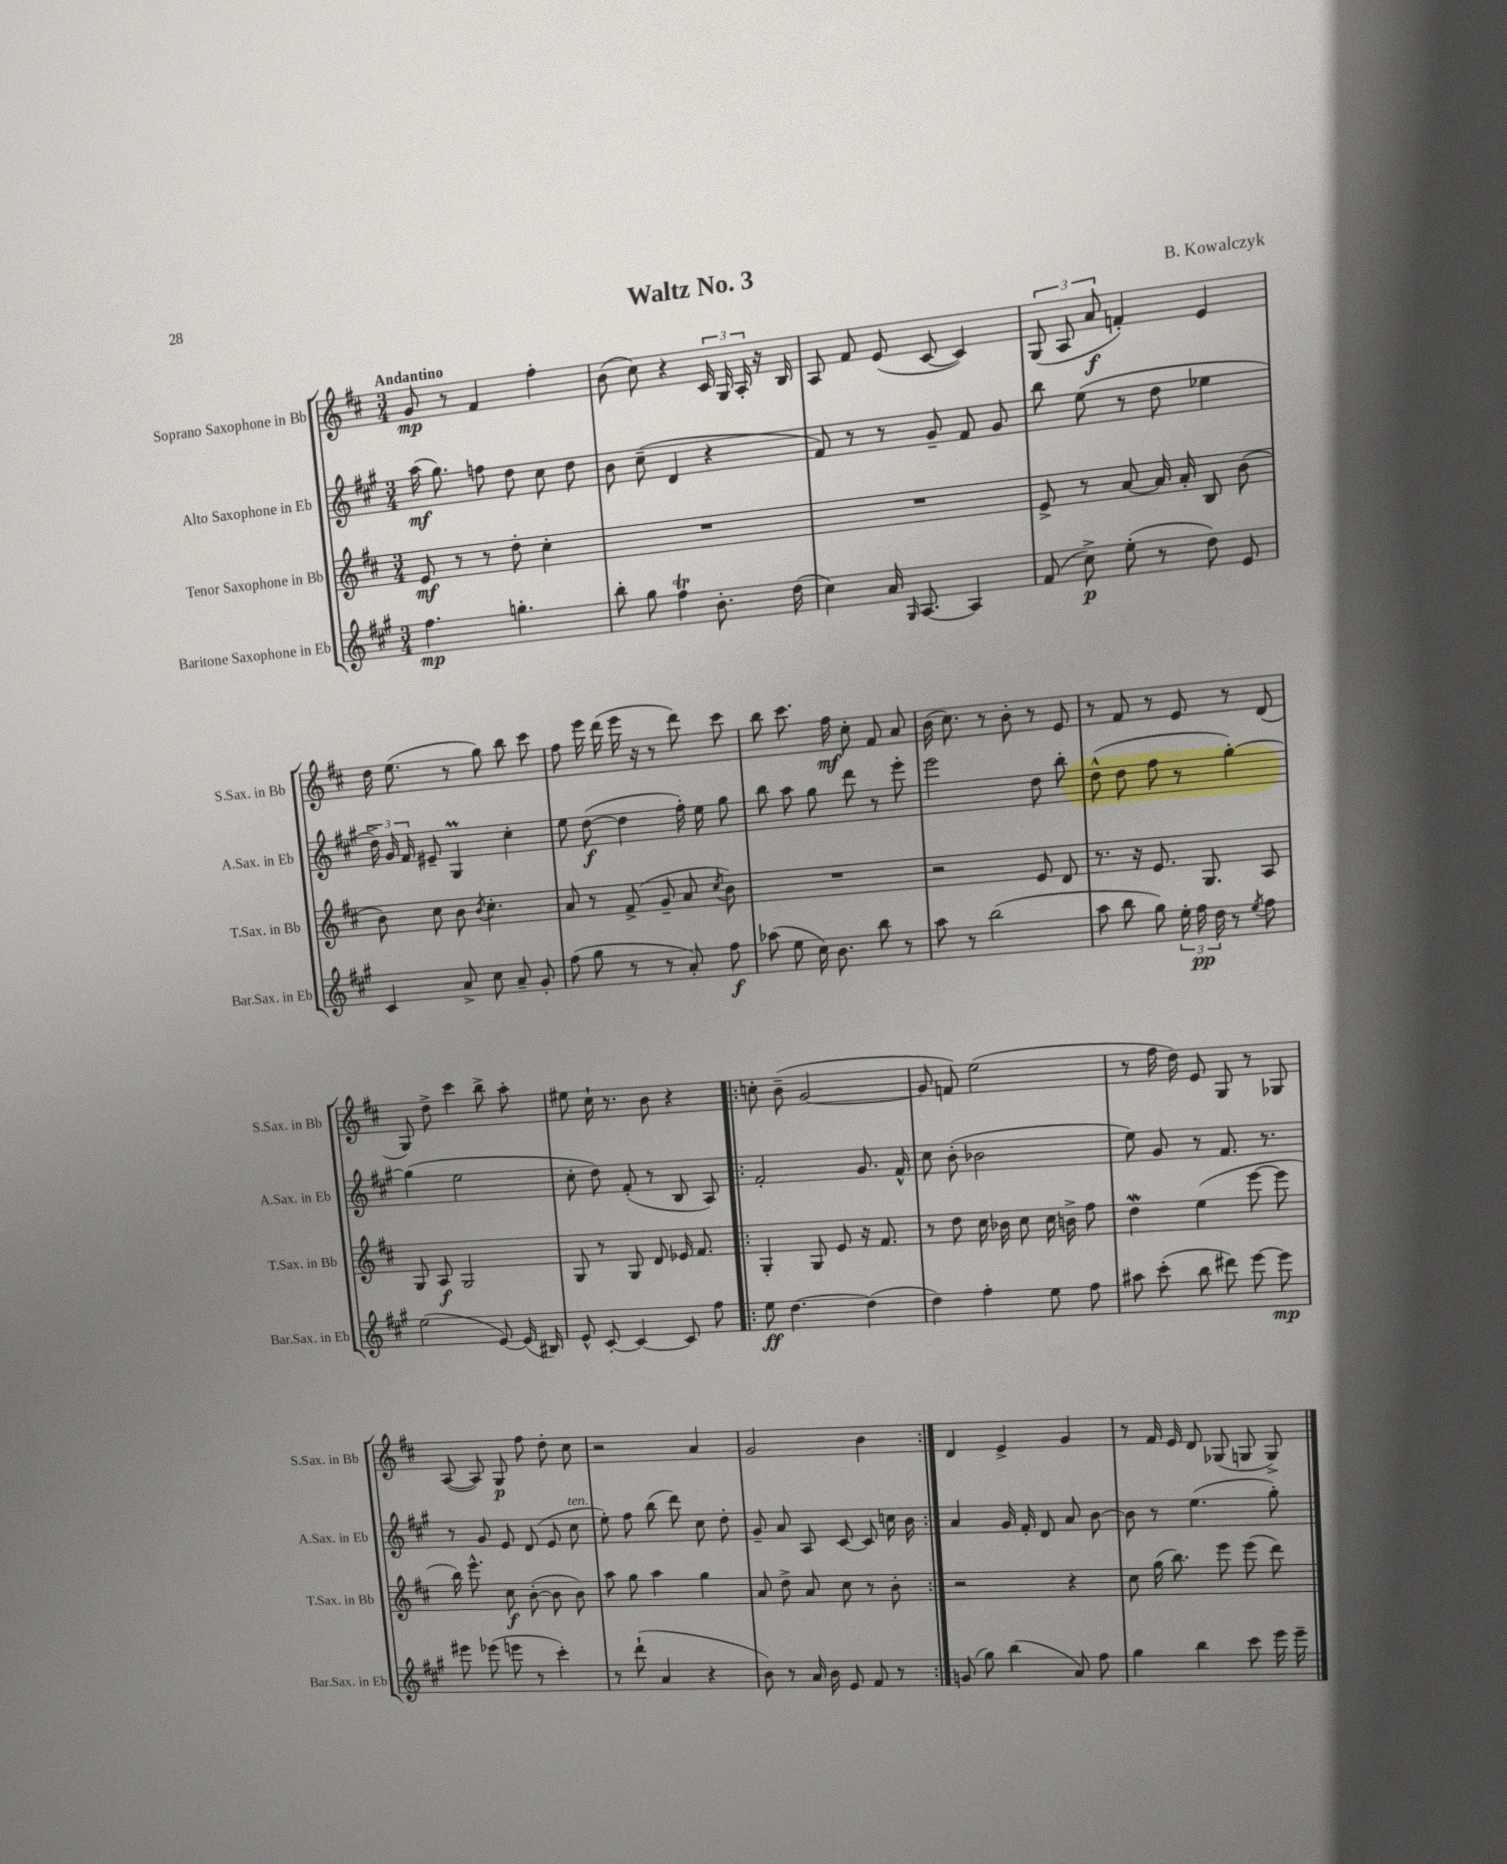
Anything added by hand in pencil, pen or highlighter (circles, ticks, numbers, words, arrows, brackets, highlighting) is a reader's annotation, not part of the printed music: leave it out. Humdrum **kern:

**kern	**kern	**kern	**kern
*staff4	*staff3	*staff2	*staff1
*clefG2	*clefG2	*clefG2	*clefG2
*k[f#c#g#]	*k[f#c#]	*k[f#c#g#]	*k[f#c#]
*M3/4	*M3/4	*M3/4	*M3/4
4.ff#	8e	(16aa	8g
.	.	8.gg#)	.
.	8r	.	8r
.	8r	8ff	4f#
4.gg'	8dd'	8dd	.
.	4cc#'	8cc#	4ff#'
.	.	8dd	.
=	=	=	=
8bb'	2.r	8b	(8b
8gg#	.	(8cc#~	8cc#)
4ff#	.	4d	4r
8.b'	.	4r	24c#
.	.	.	24G
.	.	.	24A'
.	.	.	16r
(16dd	.	.	16B
=	=	=	=
4cc#)	2.r	8f#)	8A
.	.	8r	8f#
16a	.	8r	(8e
16qqG#	.	.	.
[8.A	.	.	.
.	.	8g#~	[8c#
4A]	.	8f#	4c#])
.	.	8g#	.
=	=	=	=
(8f#	8e^	8bb	(12G
.	.	.	12A
8cc#^)	8r	(8ee	.
.	.	.	12a
(8ee'	[8a	8r	4f')
8r	16a]	8dd	.
.	16a'	.	.
8dd)	8B	4ee-	4e
8e	(8b	.	.
=	=	=	=
4c#	8b)	24dd^)	16dd
.	.	24g#	.
.	.	.	(8.ee
.	.	24f#	.
.	8cc#	8e#~	.
8a^	8b	4G#	8r
.	8qb	.	.
8cc#	4.cc#'	.	8gg)
8a~	.	4cc#'	8bb
8g#'	.	.	8ccc#
=	=	=	=
(8ff#	8a	8ee	8ff#
8gg#	8r	([8dd	16eee
.	.	.	(16ddd
8r	(8f#^	4dd]	16eee
.	.	.	16r
8r	8g~	.	8r
8a')	8a	16ff#')	8ddd)
.	.	16ee	.
.	8qcc#	.	.
8ff#	8b)	8gg#	8ccc#
=	=	=	=
(8aa-	2.r	8bb	8bb
8ee	.	8aa	8.ccc#
16cc#)	.	8gg#	.
8.b	.	.	16ff#
.	.	8ddd	8cc#'
8bb	.	8r	8f#
8r	.	8eee'	8a
=	=	=	=
8aa	2r	2eee	(16b
.	.	.	8.cc#)
8r	.	.	.
(2bb	.	.	8r
.	.	.	8b'
.	8e	8dd	8r
.	8d	8bb'	8e
=	=	=	=
8aa	8.r	(8dd^^	8r
8bb	.	8dd	8f#
.	16r	.	.
8gg#)	8.e	8ff#	8r
24ee'	.	8r	8e
24ff#	.	.	.
.	8.G	.	.
24dd	.	.	.
8r	.	[4gg#')	8r
8qee	.	.	.
8ff#	8A	.	(8d
=	=	=	=
(2ee	8G	(4gg#]	8G)
.	8A	.	8dd^
.	2G	2ee	4ccc#
[8e)	.	.	8bb^
(16e]	.	.	8aa'
16B#)	.	.	.
=	=	=	=
8e^^	8G	8cc#'	8ee#
[8c#'	8r	8dd)	16cc#`
.	.	.	8.r
4c#_	8G	(8f#'	.
.	8d	8r	8b
8c#]	16e-	8B	4r
.	8.f#	.	.
8ff#	.	8A)	.
=!|:	=!|:	=!|:	=!|:
8ee	4G'	2f#'	8cc'
[4.dd	.	.	(8b~
.	8G	.	[2g
.	8e	.	.
(4dd]	16r	8.g#	.
.	8.f#	.	.
.	.	16f#^^	.
=	=	=	=
4dd)	8r	8cc#	8g]
.	8dd	(8b'	8f)
4ff#'	16cc#	2b-	(2ee
.	16b-	.	.
.	8cc#	.	.
8ee	16cc#	.	.
.	16b^	.	.
8ff#	8ff#	.	.
=	=	=	=
8aa#	4dd	8ee)	8r
(8ccc#'	.	8g#	16ff#
.	.	.	16dd)
8bb	(4ee	8r	8e
8ddd#)	.	8.f#	8G
[8eee	[8eee	.	8r
.	.	8.r	.
8eee]	8eee]	.	8G-
=	=	=	=
8eee#	16bb)	8r	([8A
.	8.eee^^	.	.
(8eee-	.	8g#	8A])
8eee	8cc#	8e	8G
8r	([8b'	(8d	8ff#
4ccc#')	8b]	8e	8dd'
.	8b)	8cc#	8cc#
=	=	=	=
8r	8aa	8ee')	2r
(8ddd`	8gg	8ff#	.
4a	4aa	(8bb	.
.	.	8ddd)	.
4r	4gg	8cc#	4a
.	.	8dd'	.
=	=	=	=
8b)	8a	8g#~	2g
8r	8dd^	8a	.
16a	8a	8A	.
16b	.	.	.
8e	8cc#	[8c#	.
8f#	8r	8c#]	4b
8r	8b'	16cc	.
.	.	16b	.
=:|!	=:|!	=:|!	=:|!
(8g	2r	4a	4d
8gg#)	.	.	.
(4bb	.	16g#	4e^
.	.	16f#'	.
.	.	8d	.
8a)	4r	8a	4g
8ff#	.	[8b	.
=	=	=	=
4gg#	8cc#	8b]	8r
.	(16gg	8r	16f#
.	8.bb)	.	16e
4bb	.	(4.ee	8d
.	8eee	.	(8G-
8ccc#	(8eee	.	8G
16eee	8ddd)	8gg#')	8G^)
16eee~	.	.	.
==	==	==	==
*-	*-	*-	*-
